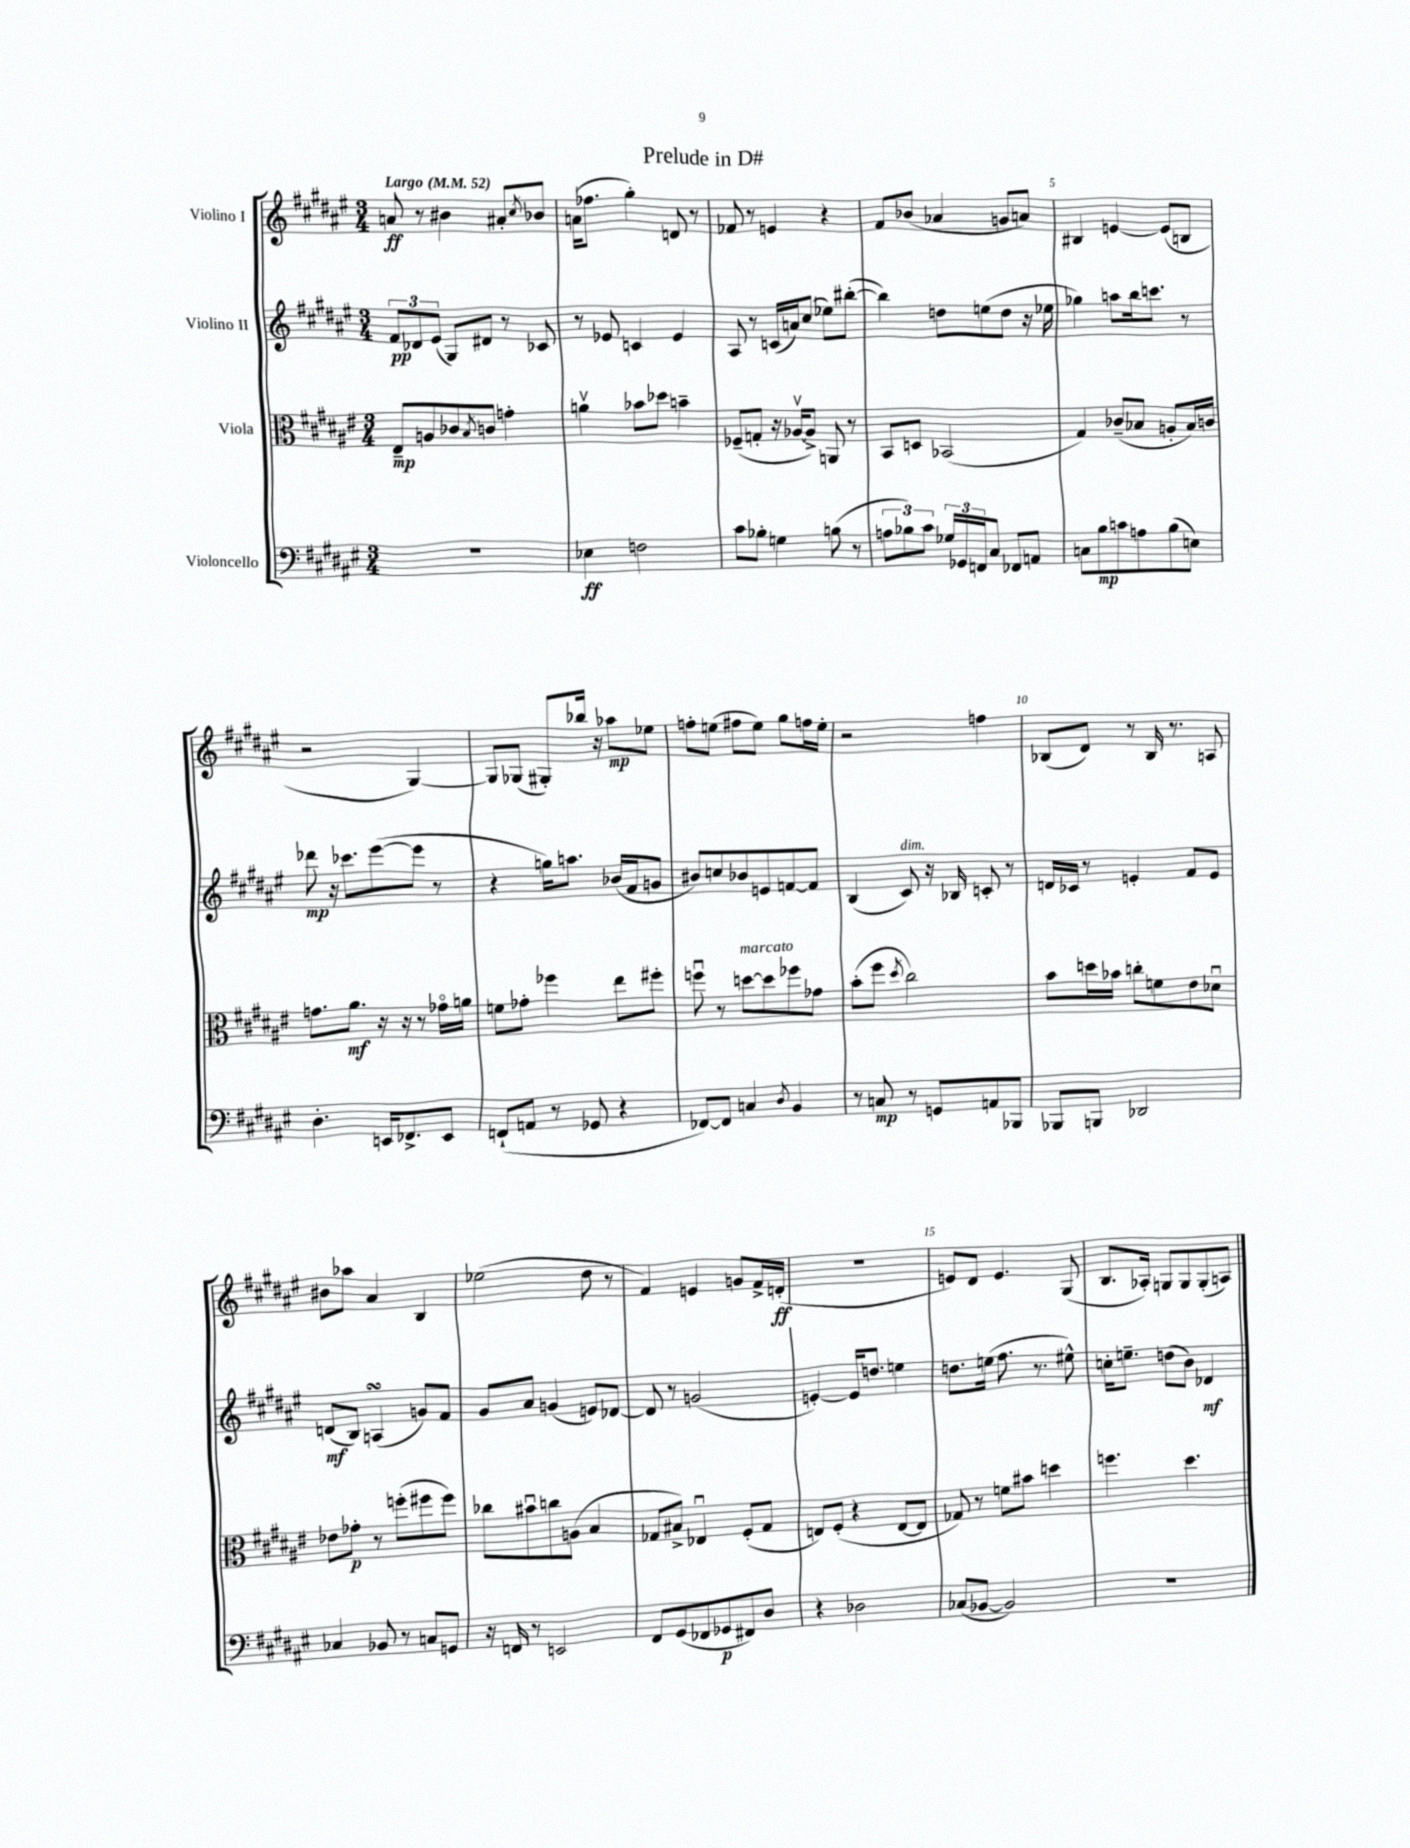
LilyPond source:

\header { title = "Prelude in D#" }
<<
\new StaffGroup <<
\new Staff = "s0" \with { instrumentName = "Violino I" } {
    \clef treble \key fis \major \numericTimeSignature \time 3/4 \tempo "Largo" 4 = 52
    a'8\ff r8 bis'4 ais'8-. \acciaccatura { cis''8 } bes'8 |
    a'16( fes''8. gis''4-.) d'8 r8 |
    fes'8 r8 e'4 r4 |
    fis'8 bes'8( aes'4 g'8 a'8) |
    bis4 e'4~ e'8( b8 |
    r2 gis4~) |
    gis8 ges8( gis8-.) bes''16 r16 aes''8\mp ees''8 |
    f''8-. e''8( fis''8 e''8) gis''8 f''16 e''16-. |
    r2 f''4 |
    bes8( dis'8) r8 bes16 r8. a8 |
    bis'8 aes''8 ais'4 b4 |
    ees''2( dis''8 r8 |
    fis'4) e'4 g'8 fis'16-> d'16-.\ff( |
    R2. |
    e'8) dis'8 e'4. gis8( |
    b8. aes16-.) g8 g8 g8-.( a8) \bar "|." |
}
\new Staff = "s1" \with { instrumentName = "Violino II" } {
    \clef treble \key fis \major \numericTimeSignature \time 3/4
    \tuplet 3/2 { fis'8\pp des'8 eis'8( } gis8) dis'8 r8 ces'8 |
    r8 ees'8 c'4 ees'4 |
    ais8 r8 c'16( a'16) cis''8( ees''8) bis''8~-.( |
    bis''4) d''8 e''8( d''8 r16 ees''16 |
    ges''4) a''8 b''16 c'''8. r8 |
    des'''8\mp r16 ces'''8. eis'''8~( eis'''8 r8 |
    r4 g''16) a''8. bes'16( fis'16 g'8 |
    bis'8) c''8 bes'8 e'8 f'8~ f'8 |
    b4( cis'8^\markup { \italic "dim." }) r16 bes16 c'8-. r8 |
    d'16 ces'16 r8 e'4-. fis'8 e'8 |
    d'8\mf( b8) a4\turn( g'8) fis'8 |
    gis'8 ais'8 g'4( e'8) des'8~ |
    des'8 r8 g'2( |
    e'4~-.) e'16 d''8. e''4 |
    d''8. e''16( fis''8. r8. eis''8-^) |
    c''16-. e''8.-- d''8( b'8) des'4\mf \bar "|." |
}
\new Staff = "s2" \with { instrumentName = "Viola" } {
    \clef alto \key fis \major \numericTimeSignature \time 3/4
    eis8--\mp a8 ces'8 \acciaccatura { b8 } c'8 g'4-. |
    a'4\upbow bes'8 des''8 b'4-- |
    fes8--( g8-. r16 aes16~\upbow aes8->) a,8 r8 |
    b,8 d8 bes,2( |
    gis4) ces'8--( bes8 a8-. bes16) c'16 |
    g'8. ais'8.\mf r16 r16 r8 ges'16\flageolet a'16 |
    f'8 ges'8-. fes''4 eis''8 fis''8-. |
    f''8\downbow r8 d''8~^\markup { \italic "marcato" } d''8 fes''8 ges'8 |
    b'8-.( fis''8 \acciaccatura { dis''8 } cis''2) |
    b'8 d''16 bes'16 c''8-. f'8 eis'8 des'8\downbow |
    ees'8 ges'8-.\p r8 f''8-.( fis''8 fis''8) |
    ces''8 bis'8\downbow c''8 a8( b4 |
    ges8 bis8->) ees4\downbow fis8-.( ges8 |
    e8) fis8-.( r4 e8~ e8 |
    ges8) r8 f'8 bis'8 d''4 |
    f''4. dis''4. \bar "|." |
}
\new Staff = "s3" \with { instrumentName = "Violoncello" } {
    \clef bass \key fis \major \numericTimeSignature \time 3/4
    R2. |
    ees4\ff f2 |
    cis'8 bes8-. g4 b8( r8 |
    \tuplet 3/2 { a8 bes8) cis'8 } \tuplet 3/2 { ges16 ges,16 f,16 } cis8 fes,8 a,8 |
    c8 b8\mp c'8 a8 b8( e8) |
    dis4.-. e,16 fes,8.-> e,8 |
    f,8-!( a,8 r8 ges,8 r4 |
    fes,8~) fes,8 c4 \acciaccatura { dis8 } b,4 |
    r8 c8\mp r8 g,8 a,8 bes,,8 |
    bes,,8 b,,8 des,2 |
    ces4 bes,8 r8 c8 g,8 |
    r16 f,16 r8 e,2 |
    fis,8 gis,8( fes,8 ges,8\p fis,8) dis8 |
    r4 des2 |
    ces8( bes,8~ bes,2) |
    R2. \bar "|." |
}
>>
>>
\layout { \context { \Score \override BarNumber.break-visibility = ##(#f #t #t) barNumberVisibility = #(every-nth-bar-number-visible 5) } }
